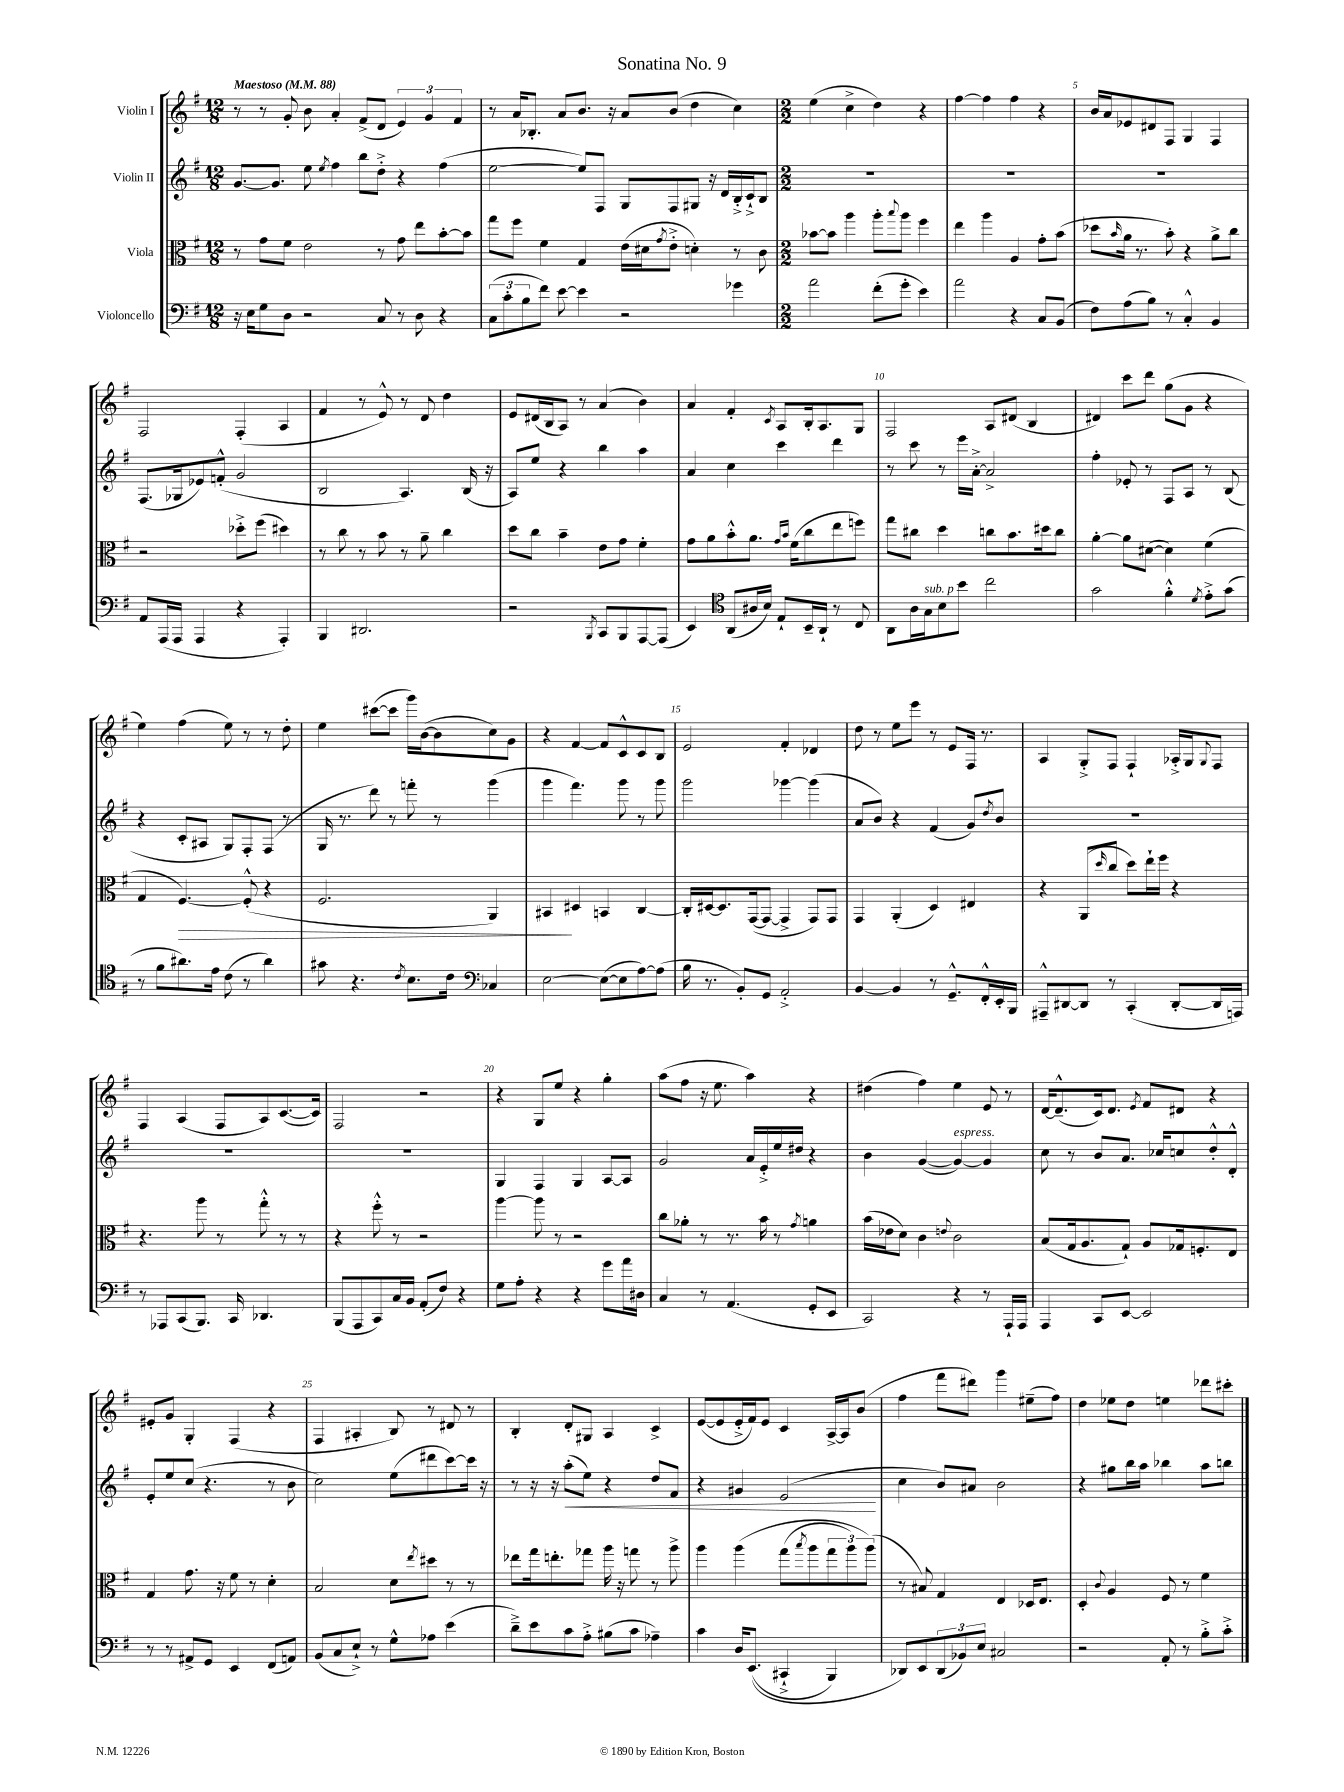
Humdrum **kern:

**kern	**kern	**dynam	**kern	**dynam	**kern
*part4	*part3	*part3	*part2	*part2	*part1
*staff4	*staff3	*staff3	*staff2	*staff2	*staff1
*I"Violoncello	*I"Viola	*	*I"Violin II	*	*I"Violin I
*clefF4	*clefC3	*	*clefG2	*	*clefG2
*k[f#]	*k[f#]	*	*k[f#]	*	*k[f#]
*M12/8	*M12/8	*	*M12/8	*	*M12/8
*MM88	*MM88	*	*MM88	*	*MM88
=1	=1	=1	=1	=1	=1
!	!	!	!	!	!LO:TX:a:B:t=Maestoso
16r	8r	.	[8.g/L	.	8r
16E\KL	.	.	.	.	.
8G\	8g\L	.	.	.	8r
.	.	.	8.g/J]	.	.
8D\J	8f#\J	.	.	.	8g'/
2r	2e\	.	8ee\	.	8b\
.	.	.	8qee/	.	.
.	.	.	4ff#\	.	4a'/
.	.	.	8bb\L	.	(8f#^/L
8C/	8r	.	8dd'^\J	.	8d/J
8r	8g\	.	4r	.	6e/)
8D\	8ee\L	.	.	.	.
.	.	.	.	.	6g/
4r	[8b'\	.	(4ff#\	.	.
.	.	.	.	.	6f#/
.	8b\J]	.	.	.	.
=2	=2	=2	=2	=2	=2
(12C\L	8gg\L	.	[2ee\	.	8r
12c'\	.	.	.	.	.
.	8ff#\J	.	.	.	16a/KL
12B\	.	.	.	.	.
.	.	.	.	.	8.B-X'/J
8f#\J)	4f#\	.	.	.	.
[8e\	.	.	.	.	8a/L
4e\]	4G/	.	8ee/L])	.	8.b/J
.	.	.	8F#/J	.	.
.	.	.	.	.	16r
2r	(16e\LL	.	8G/L	.	8a/L
.	16d#X\J	.	.	.	.
.	8qg/	.	.	.	.
.	8e'^\J	.	8F#/	.	(8b/J
.	4dn'\)	.	8G#X/J	.	4dd\
.	.	.	16r	.	.
.	.	.	16d/LL	.	.
4g-X\	8r	.	16B'^/	.	4cc\)
.	.	.	16c`^/J	.	.
.	8c\	.	8B/J	.	.
=3	=3	=3	=3	=3	=3
*M2/2	*M2/2	*	*M2/2	*	*M2/2
2a\	[8b-X\L	.	1r	.	(4ee\
.	8b-\J]	.	.	.	.
.	4aa\	.	.	.	4cc^\
(8f#'\L	8aa'\L	.	.	.	4dd\)
.	8qqbb/	.	.	.	.
8g'\J	8aa\J	.	.	.	.
4e\)	4ff#\	.	.	.	4r
=4	=4	=4	=4	=4	=4
2a\	4ee\	.	1r	.	[4ff#\
.	4aa\	.	.	.	4ff#\]
4r	4A/	.	.	.	4ff#\
8C/L	8g'\L	.	.	.	4r
(8BB/J	(8b\J	.	.	.	.
=5	=5	=5	=5	=5	=5
8F#\L)	8dd-X\L	.	1r	.	16b/LL
.	.	.	.	.	16a/J
.	16qqb/	.	.	.	.
(8A\	16a\Jk	.	.	.	8e-X/
.	8.r	.	.	.	.
8B\J)	.	.	.	.	8d#X/
8r	8b'\)	.	.	.	8F#/J
4C'^^/	4r	.	.	.	4G/
4BB/	8a^\L	.	.	.	4F#/
.	8cc\J	.	.	.	.
!!LO:LB:g=z
=6	=6	=6	=6	=6	=6
8AA/L	2r	.	(8.F#/L	.	2F#/
(16AAA/L	.	.	.	.	.
16AAA/JJ	.	.	16G-X/k	.	.
4AAA/	.	.	8e-X/)	.	.
.	.	.	(8fn'^^/J	.	.
4r	8dd-X'^\L	.	2g/	.	(4F#'/
.	(8ff#\J	.	.	.	.
4AAA'/)	4dd#X\)	.	.	.	4A/
=7	=7	=7	=7	=7	=7
4BBB/	8r	.	2B/	.	4f#/
.	8cc\	.	.	.	.
2.DD#X/	8r	.	.	.	8r
.	8b\	.	.	.	8e^^/)
.	8r	.	4.A/)	.	8r
.	8a~\	.	.	.	8d/
.	4cc\	.	.	.	4dd\
.	.	.	(16B/	.	.
.	.	.	16r	.	.
=8	=8	=8	=8	=8	=8
2r	8dd\L	.	8A/L)	.	8e/L
.	8cc\J	.	8ee/J	.	(16d#X/L
.	.	.	.	.	16B/J
.	4b~\	.	4r	.	8A/J)
.	.	.	.	.	8r
8qBBB/	.	.	.	.	.
8CC/L	8e\L	.	4bb\	.	(4a/
8BBB/	8g\J	.	.	.	.
[8AAA/	4f#'\	.	4aa\	.	4b\)
(8AAA/J]	.	.	.	.	.
=9	=9	=9	=9	=9	=9
4EE/)	8g\L	.	4a/	.	4a/
.	8a\	.	.	.	.
*clefC4	*	*	*	*	*
(8AA/L	8b'^^\	.	4cc\	.	4f#'/
16A#X/L	8.a\J	.	.	.	.
16B/JJ)	.	.	.	.	.
.	.	.	.	.	8qc/
8E`/L	.	.	4ccc\	.	8A/L
.	16qqg/LL	.	.	.	.
.	16qqb/JJ	.	.	.	.
.	(16f#\KL	.	.	.	.
16BB~/L	8cc\	.	.	.	16B'/k
16AA`/JJ	.	.	.	.	8.A/
8r	8ee\	.	4ddd\	.	.
8C/	8ffn\J)	.	.	.	8G/J
=10	=10	=10	=10	=10	=10
8AA\L	8gg\L	.	8r	.	2F#/
16A\L	8cc#X\J	.	8ccc\	.	.
!LO:TX:a:i:t=sub. p	!	!	!	!	!
16G\J	.	.	.	.	.
8B\	4dd\	.	8r	.	.
8b\J	.	.	16eee\LL	.	.
.	.	.	[16a'^\JJ	.	.
2cc\	8ccn\L	.	2a^/]	.	8A/L
.	8.b\	.	.	.	(8d#X/J
.	.	.	.	.	4B/
.	16dd#X\k	.	.	.	.
.	8cc\J	.	.	.	.
=11	=11	=11	=11	=11	=11
2g\	[4a'\	.	4ff#'\	.	4d#X/)
.	8a\L]	.	8e-X'/	.	8ccc\L
.	([8d#X\J	.	8r	.	8ddd\J
4f#'^^\	4d#\])	.	8F#/L	.	(8gg\L
.	.	.	8A/J	.	8g\J
8qd/	.	.	.	.	.
8e'^\L	(4f#\	.	8r	.	4r
(8g\J	.	.	(8B/	.	.
!!LO:LB:g=z
=12	=12	=12	=12	=12	=12
8r	4G/	.	4r	.	4ee\)
8f#\L	.	.	.	.	.
!	!	!LO:HP:b	!	!	!
8.a#X\)	[4.F#/)	>	8c'/L	.	(4ff#\
.	.	.	8A#X/J	.	.
16e\Jk	.	.	.	.	.
(8c\	.	.	8G/L)	.	8ee\)
8r	(8F#'^^/]	.	8F#'/	.	8r
4a#\)	4r	.	(8F#/J	.	8r
.	.	.	8r	.	8dd'\
=13	=13	=13	=13	=13	=13
8g#X\	2.F#/	.	16G/	.	4ee\
.	.	.	8.r	.	.
4.r	.	.	.	.	.
.	.	.	8ddd\)	.	([8ccc#X\L
.	.	.	8r	.	8ccc#\J]
8qc/	.	.	.	.	.
8.B\L	.	.	8fffn'\	.	16ggg\LL)
.	.	.	.	.	([16b\J
.	.	.	8r	.	8b\]
16c\Jk	.	.	.	.	.
*clefF4	*	*	*	*	*
4C-X/	4AA/)	.	(4ggg\	.	8cc\)
.	.	.	.	.	8g\J
=14	=14	=14	=14	=14	=14
[2E\	4BB#X/	.	4ggg\	.	4r
.	4D#X/	]	4.fff#\)	.	[4f#/
(8E\L_	4BBn/	.	.	.	8f#/L]
8E\]	.	.	8ggg\	.	8c^^/
[8A\)	[4C/	.	8r	.	8c/
(8A\J]	.	.	8ggg\	.	8B/J
=15	=15	=15	=15	=15	=15
16B\	16C'/LL]	.	2ggg\	.	2e/
8.r	[16D#X/J	.	.	.	.
.	8.D#/]	.	.	.	.
8BB'/L)	.	.	.	.	.
.	([16GG/k	.	.	.	.
8GG/J	8GG/J_	.	.	.	.
2AA'^/	4GG^/]	.	[4ggg-X\	.	4f#'/
.	8GG/L)	.	(4ggg-\]	.	4d-X/
.	8GG/J	.	.	.	.
=16	=16	=16	=16	=16	=16
[4BB/	4GG/	.	8a/L	.	8dd\
.	.	.	8b/J)	.	8r
4BB/]	(4AA'/	.	4r	.	8ee\L
.	.	.	.	.	8eee\J
8r	4D/)	.	(4f#/	.	8r
8.GG~^^/L	.	.	.	.	8e/L
.	4E#X/	.	8g/L)	.	16F#/Jk
16FF#'^^/L	.	.	.	.	8.r
.	.	.	8qdd/	.	.
16EE'/	.	.	8b/J	.	.
16BBB/JJ	.	.	.	.	.
=17	=17	=17	=17	=17	=17
8AAA#X~^^/L	4r	.	1r	.	4A/
[8DD#X/	.	.	.	.	.
8DD#/J]	(8AA/L	.	.	.	8G'^/L
.	16qqdd/	.	.	.	.
8r	8cc/J	.	.	.	8F#/J
(4CC'/	8dd\L)	.	.	.	4F#`/
.	16ee`\L	.	.	.	.
.	16ff#\JJ	.	.	.	.
[8DD#'/L	4r	.	.	.	16A-X'^/LL
.	.	.	.	.	16G/J
.	.	.	.	.	8qqG/
16DD#/L]	.	.	.	.	8F#/J
16AAAn/JJ)	.	.	.	.	.
!!LO:LB:g=z
=18	=18	=18	=18	=18	=18
8r	4.r	.	1r	.	4F#/
8AAA-X/L	.	.	.	.	.
(8CC/	.	.	.	.	(4A/
8.BBB/J)	8aa\	.	.	.	.
.	8r	.	.	.	8F#/L
16CC/	.	.	.	.	.
4.DD-X/	8gg'^^\	.	.	.	8A/)
.	8r	.	.	.	([8.c/
.	8r	.	.	.	.
.	.	.	.	.	16c/Jk])
=19	=19	=19	=19	=19	=19
(8BBB/L	4r	.	1r	.	2F#/
8AAA/	.	.	.	.	.
8CC/)	8ff#'^^\	.	.	.	.
16C/L	8r	.	.	.	.
16BB/JJ	.	.	.	.	.
(8AA'/L	2r	.	.	.	2r
8F#/J)	.	.	.	.	.
4r	.	.	.	.	.
=20	=20	=20	=20	=20	=20
8G\L	[4aa\	.	4G/	.	4r
8A'\J	.	.	.	.	.
4r	8aa\]	.	4F#/	.	8G/L
.	8r	.	.	.	8ee/J
4r	2r	.	4G/	.	4r
8g\L	.	.	[8A/L	.	4gg'\
16a\L	.	.	8A/J]	.	.
16D#X\JJ	.	.	.	.	.
=21	=21	=21	=21	=21	=21
4C/	8cc\L	.	2g/	.	(8aa\L
.	8a-X'\J	.	.	.	8ff#\J
8r	8r	.	.	.	16r
.	.	.	.	.	8.ee\
(4.AA/	8.r	.	.	.	.
.	.	.	16a/LL	.	4aa\)
.	16b\	.	16e'^/	.	.
.	8r	.	16ee/	.	.
.	.	.	16dd#X/JJ	.	.
.	8qg/	.	.	.	.
8GG'/L	4an\	.	4r	.	4r
8EE/J	.	.	.	.	.
=22	=22	=22	=22	=22	=22
2CC/)	(16b\LL	.	4b\	.	(4dd#X\
.	16e-X\J	.	.	.	.
.	8d\J)	.	.	.	.
.	4c\	.	([4g/	.	4ff#\)
.	8qqen/	.	.	.	.
!	!	!	!LO:TX:a:i:t=espress.	!	!
4r	2c\	.	4g/_)	.	4ee\
8r	.	.	4g/]	.	8e/
16AAA`/LL	.	.	.	.	8r
16AAA/JJ	.	.	.	.	.
=23	=23	=23	=23	=23	=23
4AAA/	(8B/L	.	8cc\	.	[16d/KL
.	.	.	.	.	(8.d~^^/]
.	16G/k	.	8r	.	.
.	8.A/	.	.	.	.
8CC/L	.	.	8b/L	.	16c/k)
.	.	.	.	.	8.d/J
[8EE/J	8G`/J)	.	8.a/J	.	.
.	.	.	.	.	8qe/
2EE/]	8A/L	.	.	.	8f#/L
.	.	.	16cc-X/KL	.	.
.	16G-X/k	.	8ccn/	.	8d#X/J
.	8.Fn'/	.	.	.	.
.	.	.	8dd'^^/	.	4r
.	8E/J	.	8d'^^/J	.	.
!!LO:LB:g=z
=24	=24	=24	=24	=24	=24
8r	4G/	.	8e'/L	.	8e#X'/L
8r	.	.	8ee/	.	8g/J
8AA#X^/L	8.g\	.	(8cc/J	.	4G'/
8GG/J	.	.	4.r	.	.
.	16r	.	.	.	.
4EE/	8f#\	.	.	.	(4F#/
.	8r	.	.	.	.
(8FF#/L	4d'\	.	8r	.	4r
8AAn/J)	.	.	8b\	.	.
=25	=25	=25	=25	=25	=25
(8BB/L	2B/	.	2cc\)	.	4F#/
8C/	.	.	.	.	.
8E`^/J)	.	.	.	.	4A#X'/
8r	.	.	.	.	.
8G^^\L	8d\L	.	(8ee\L	.	8B/)
.	8qee/	.	.	.	.
8A-X\J	8dd#X\J	.	8ddd#X\	.	8r
(4e\	8r	.	[8ccc\)	.	8d#X/
.	8r	.	16ccc\Jk]	.	8r
.	.	.	16r	.	.
=26	=26	=26	=26	=26	=26
8d~^\L)	8ee-X\L	.	8r	.	4B'/
8e\	16gg\k	.	16r	.	.
.	8.een'\	.	16r	.	.
!	!	!	!	!LO:HP:b	!
8c\	.	.	(8aa'\L	<	8d'/L
8A'^\J	8gg-X\J	.	8ee\J)	.	8G#X/J
(8B#X\L	16aa\	.	4r	.	4A/
.	16r	.	.	.	.
8c\J	8ggn\	.	.	.	.
4A-X~\)	8r	.	8dd/L	.	4c^/
.	8aa^\	.	8f#/J	.	.
=27	=27	=27	=27	=27	=27
4c\	4aa\	.	4r	.	([8e/L
.	.	.	.	.	8e/]
16D/KL	(4aa\	.	4g#X/	.	16e'^/L
((8.EE/J	.	.	.	.	16f#/J)
.	.	.	.	.	8e/J
4CC#X`^/	(8gg\L	.	(2e/	.	4c/
.	8qbb/	.	.	.	.
.	8aa\	.	.	.	.
4BBB/)	12gg\	.	.	.	[16A^/LL
.	.	.	.	.	16A/J]
.	12aa\)	.	.	.	.
.	.	.	.	.	(8b/J
.	(12aa\J)	.	.	.	.
.	.	.	.	[	.
=28	=28	=28	=28	=28	=28
8DD-X/L)	8r	.	4cc\	.	4ff#\
8EE/	8B#X/)	.	.	.	.
(12DD-/	4G/	.	8b/L)	.	8fff#\L
12BB-X/)	.	.	.	.	.
.	.	.	8a#X/J	.	8ddd#X\J)
12E/J	.	.	.	.	.
2C#X/	4E/	.	2b\	.	4ggg\
.	16D-X/KL	.	.	.	(8ee#X~\L
.	8.E/J	.	.	.	.
.	.	.	.	.	8ff#\J)
=29	=29	=29	=29	=29	=29
2r	4D'/	.	4r	.	4dd\
.	8qqc/	.	.	.	.
.	4A/	.	8gg#X\L	.	8ee-X\L
.	.	.	16bb\L	.	8dd\J
.	.	.	16aa\JJ	.	.
8AA'/	8F#/	.	4bb-X\	.	4een\
8r	8r	.	.	.	.
8B'^\L	4f#\	.	8aa\L	.	8ddd-X\L
8c'^\J	.	.	8bbn\J	.	8ccc#X'\J
==	==	==	==	==	==
*-	*-	*-	*-	*-	*-
